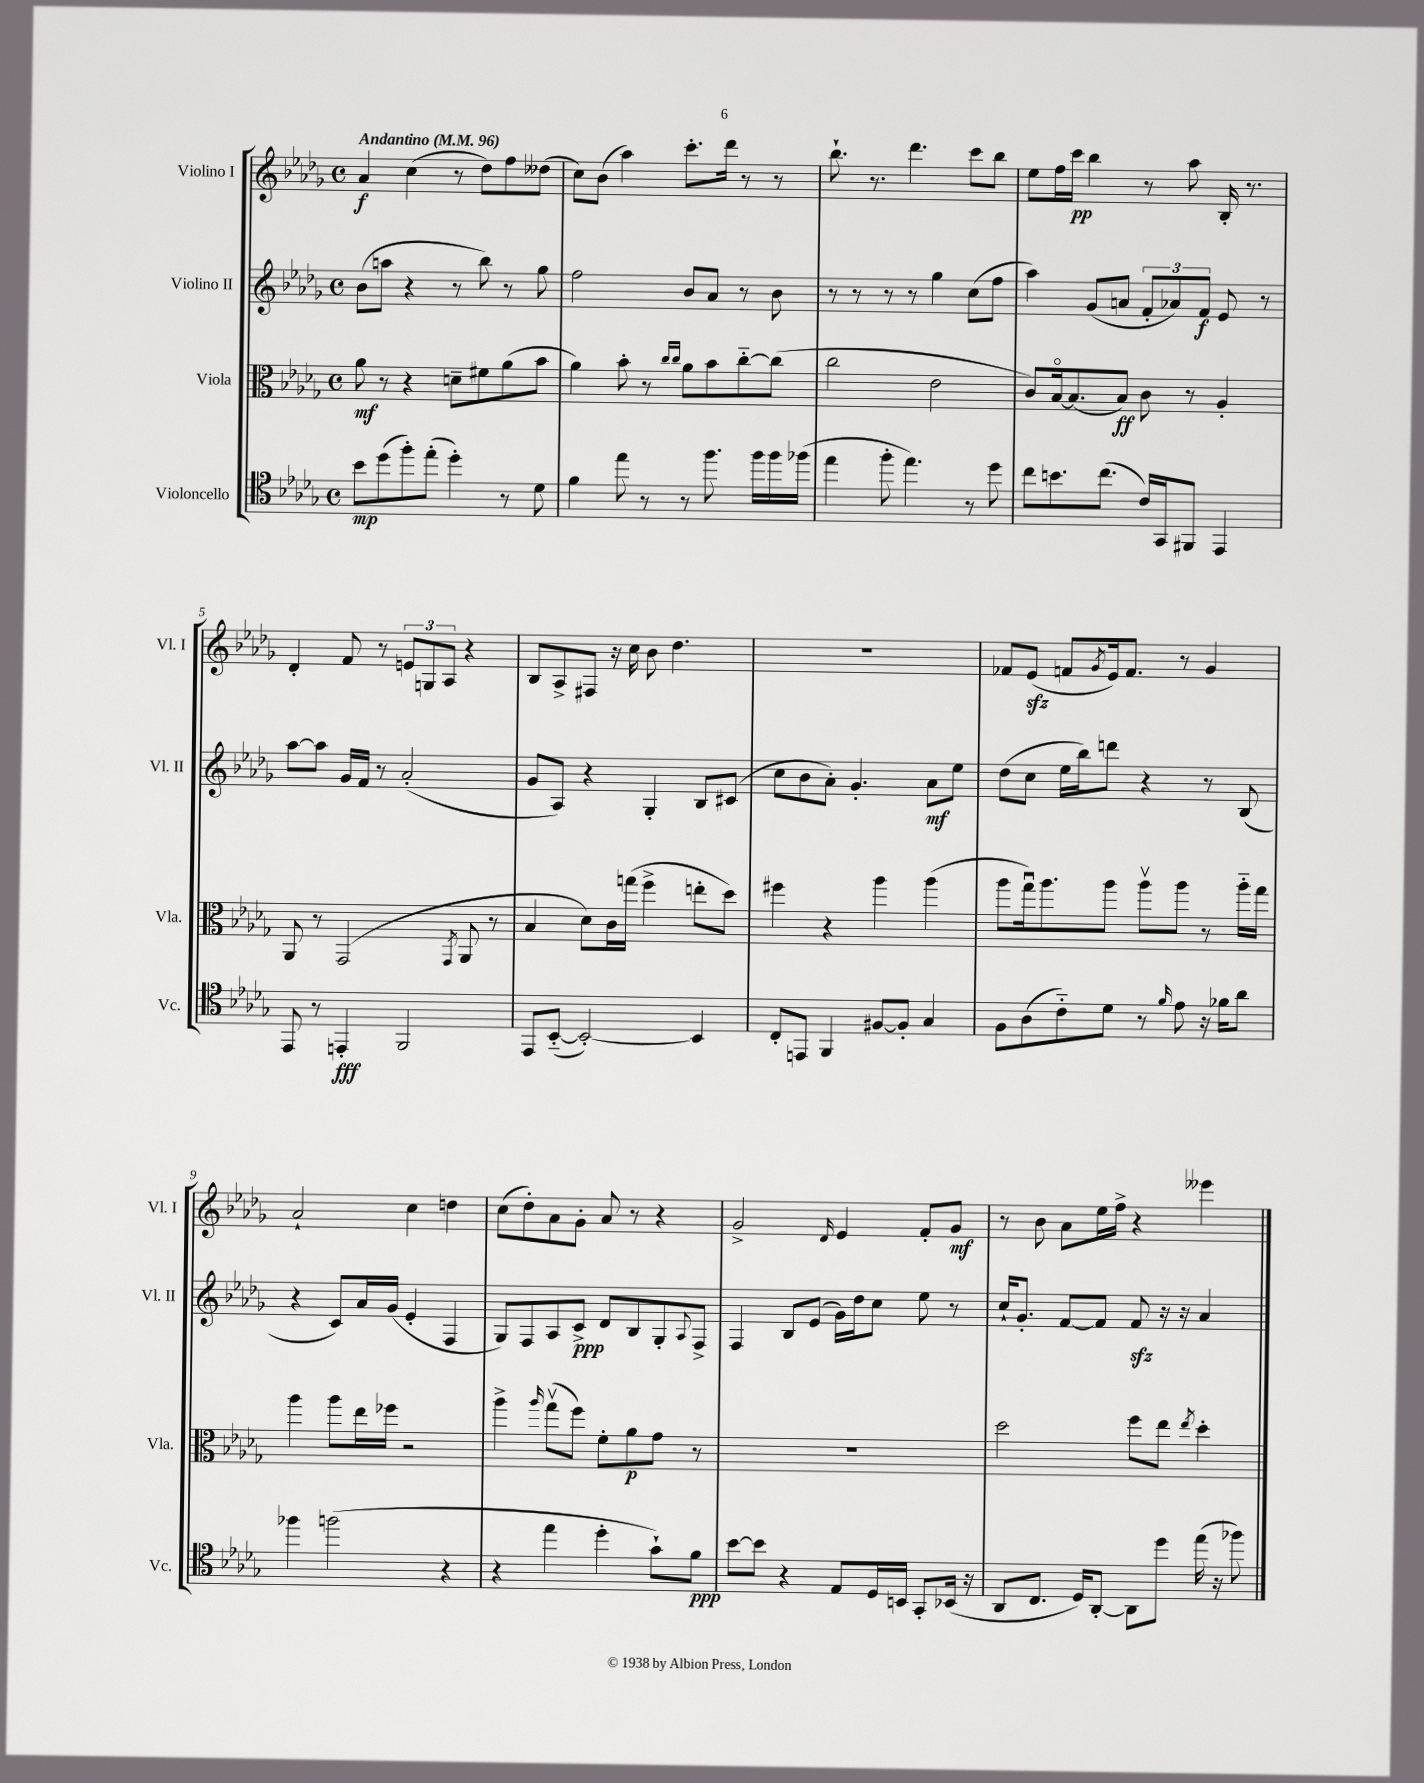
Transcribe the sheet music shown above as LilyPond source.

<<
\new StaffGroup <<
\new Staff = "s0" \with { instrumentName = "Violino I" shortInstrumentName = "Vl. I" } {
    \clef treble \key des \major \defaultTimeSignature \time 4/4 \tempo "Andantino" 4 = 96
    aes'4\f c''4( r8 des''8) f''8 deses''8( |
    c''8) bes'8( aes''4) c'''8.-. des'''16 r8 r8 |
    bes''8.-! r8. des'''4. c'''8 bes''8 |
    ees''8 f''16 c'''16\pp bes''4 r8 aes''8 bes16-. r8. |
    des'4-. f'8 r8 \tuplet 3/2 { e'8 g8 aes8 } r4 |
    bes8 aes8-> fis8 r16 c''16 bes'8 des''4. |
    R1 |
    fes'8 ees'8\sfz( f'8 \acciaccatura { ges'8 } ees'16) f'8. r8 ges'4 |
    aes'2-! c''4 d''4 |
    c''8( des''8-.) aes'8 ges'8-. aes'8 r8 r4 |
    ges'2-> \grace { des'16 } ees'4 f'8-. ges'8\mf |
    r8 bes'8 aes'8 ees''16 f''16-> r4 eeses'''4 \bar "|." |
}
\new Staff = "s1" \with { instrumentName = "Violino II" shortInstrumentName = "Vl. II" } {
    \clef treble \key des \major \defaultTimeSignature \time 4/4
    bes'8( a''8 r4 r8 bes''8) r8 ges''8 |
    f''2 bes'8 aes'8 r8 bes'8 |
    r8 r8 r8 r8 ges''4 c''8( f''8 |
    aes''4) ges'8( a'8 \tuplet 3/2 { f'8-. aes'8) f'8\f } ees'8 r8 |
    aes''8~ aes''8 ges'16 f'16 r8 aes'2-.( |
    ges'8 aes8) r4 ges4-. bes8 cis'8( |
    c''8 bes'8 aes'8-.) ges'4.-. aes'8\mf ees''8 |
    des''8( c''8 ees''16 bes''16) d'''8 r4 r8 bes8( |
    r4 c'8) aes'16 ges'16( ees'4-. f4 |
    ges8) f8 aes8 c'8->\ppp des'8 bes8 ges8-. \appoggiatura { aes8 } f8-> |
    f4 bes8 ees'8( ges'16) des''16 c''8 ees''8 r8 |
    c''16-! ges'8.-. f'8~ f'8 f'8\sfz r16 r16 aes'4 \bar "|." |
}
\new Staff = "s2" \with { instrumentName = "Viola" shortInstrumentName = "Vla." } {
    \clef alto \key des \major \defaultTimeSignature \time 4/4
    aes'8\mf r8 r4 d'8-- fis'8 aes'8( bes'8 |
    aes'4) bes'8-. r8 \grace { c''16 c''16 } aes'8 bes'8 c''8~-_ c''8( |
    c''2 ees'2 |
    c'8) bes16~\flageolet bes8.( bes8\ff) c'8 r8 aes4-. |
    aes,8 r8 ges,2( \acciaccatura { ges,8 } aes,8 r8 |
    bes4 des'8) c'16 g''16( f''4-> e''8-. des''8) |
    fis''4 r4 aes''4 aes''4( |
    aes''8 ges''16\downbow) aes''8. aes''8 aes''8\upbow aes''8 r8 aes''16-_ ges''16 |
    aes''4 aes''8 ees''16 fes''16 r2 |
    aes''4-> \grace { aes''16 } ges''8\upbow( f''8) f'8-. aes'8\p ges'8 r8 |
    R1 |
    des''2 f''8 ees''8 \acciaccatura { ees''8 } des''4-. \bar "|." |
}
\new Staff = "s3" \with { instrumentName = "Violoncello" shortInstrumentName = "Vc." } {
    \clef tenor \key des \major \defaultTimeSignature \time 4/4
    bes'8\mp des''8( f''8-.) ees''8-.( des''4-.) r8 des'8 |
    f'4 ees''8 r8 r8 f''8. f''16 f''16 fes''16( |
    ees''4 f''8-. ees''4.) r8 des''8 |
    c''8 b'8. c''8.( c'16) ges,16 fis,8 ees,4 |
    ees,8 r8 e,4-.\fff f,2 |
    ees,8 bes,8~-_( bes,2~-.) bes,4 |
    c8-. e,8 f,4 fis8~ fis8-. ges4 |
    f8 aes8( c'8-_) des'8 r8 \grace { f'16 } ees'8 r16 fes'16 aes'8 |
    fes''4 f''2( r4 |
    r4 ees''4 des''4-. ges'8-!) f'8\ppp |
    bes'8~ bes'8 r4 ees8 des16 b,16 ges,8-. bes,16( r16 |
    aes,8 c8. des16) aes,8~-. aes,8 des''8 ees''16( r16 fes''8) \bar "|." |
}
>>
>>
